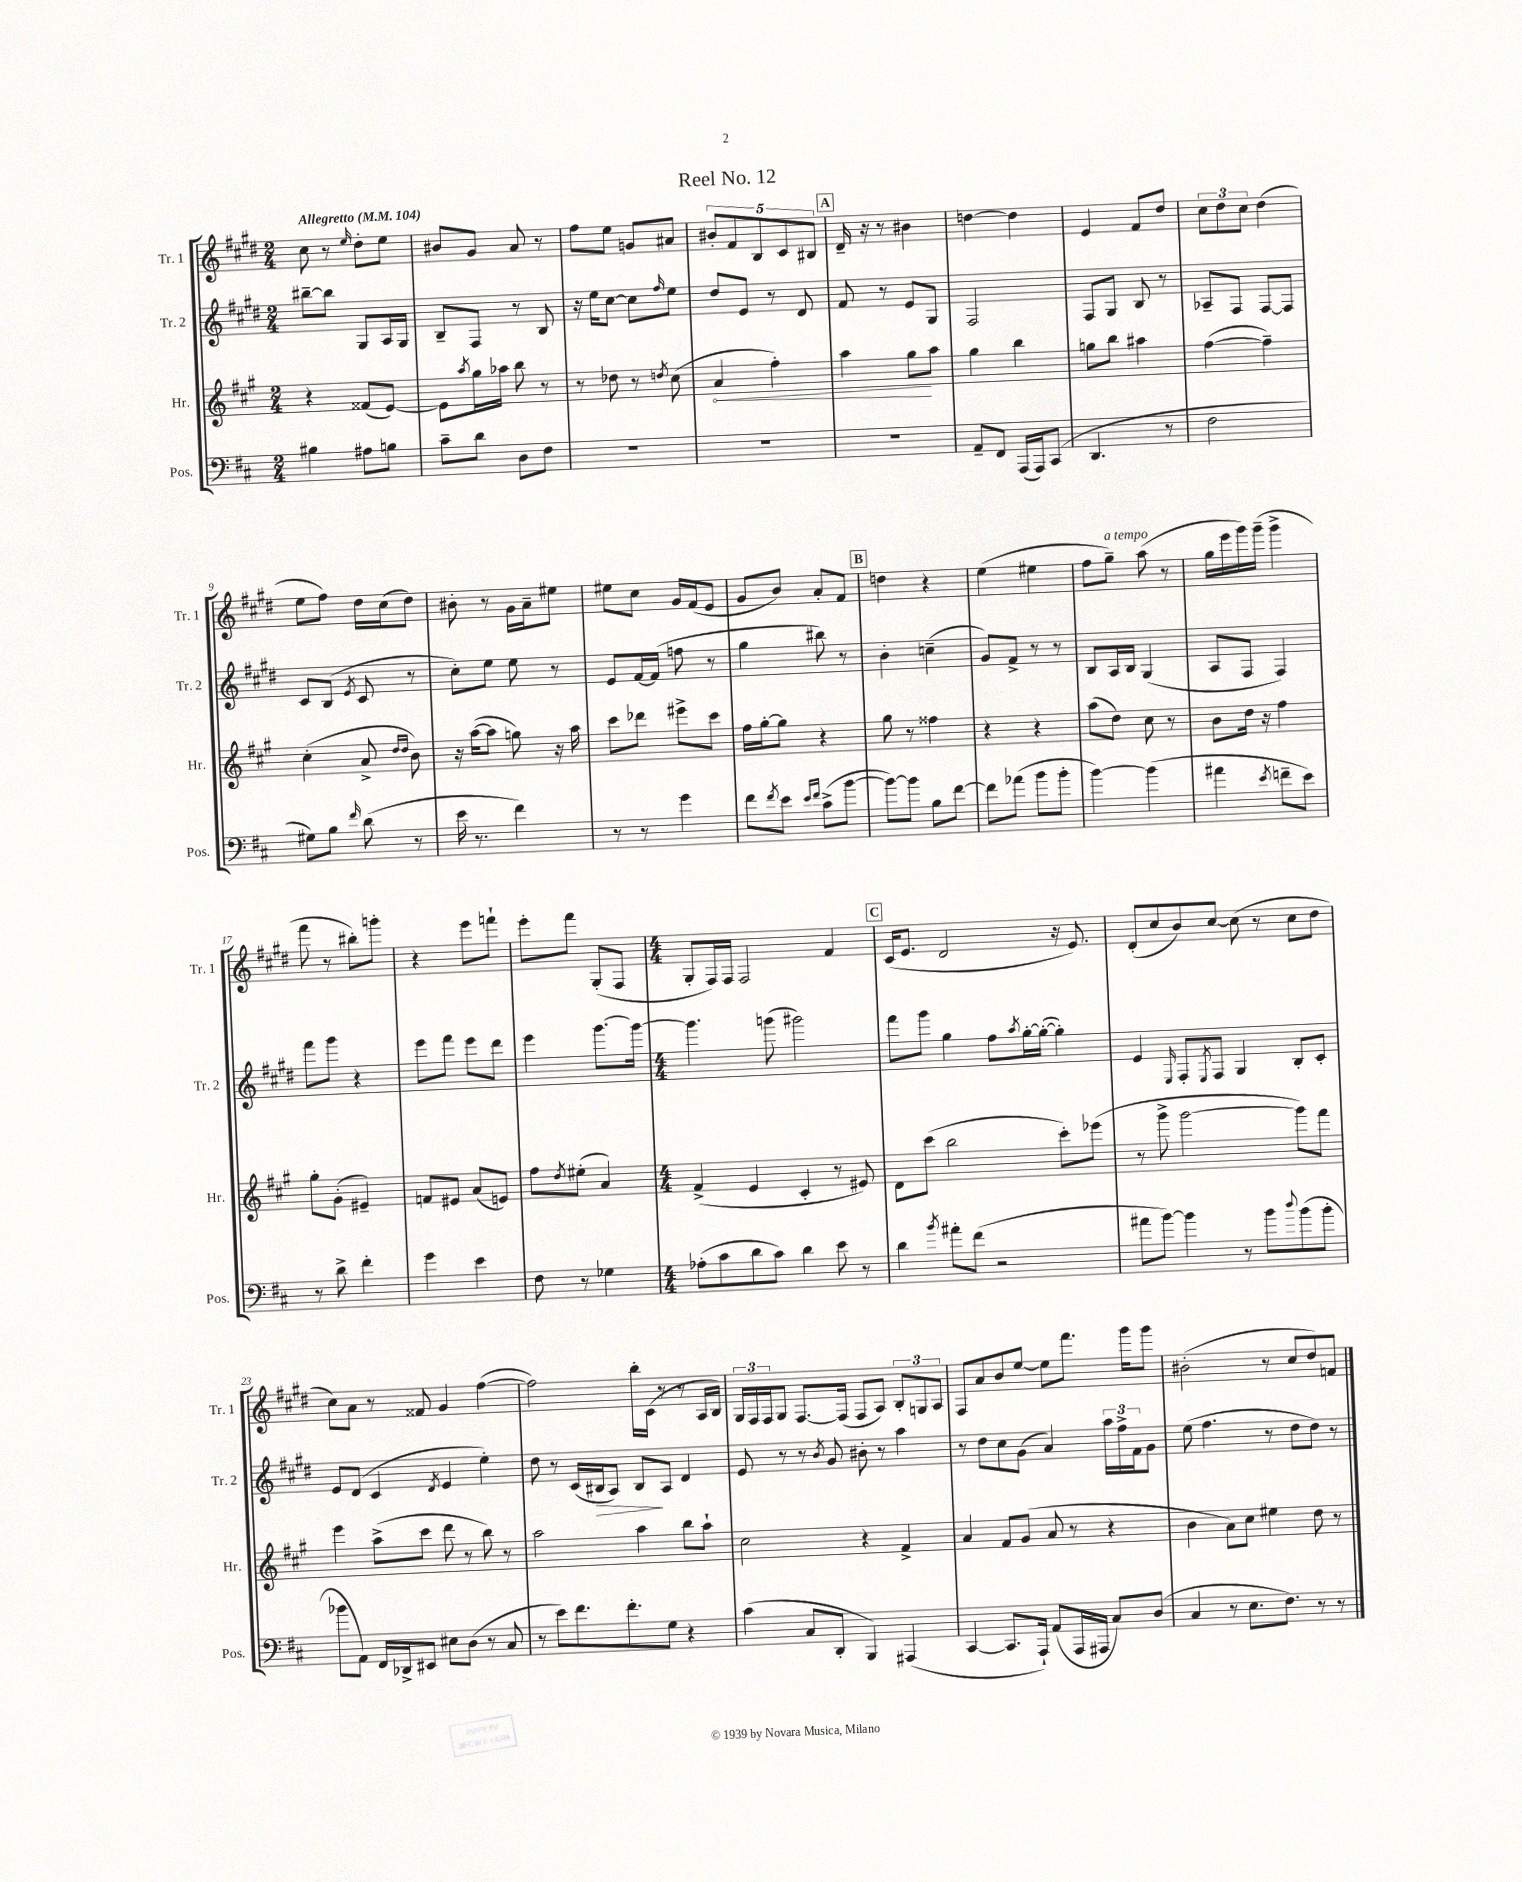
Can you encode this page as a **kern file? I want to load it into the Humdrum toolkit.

**kern	**kern	**kern	**kern
*staff4	*staff3	*staff2	*staff1
*clefF4	*clefG2	*clefG2	*clefG2
*k[f#c#]	*k[f#c#g#]	*k[f#c#g#d#]	*k[f#c#g#d#]
*M2/4	*M2/4	*M2/4	*M2/4
*MM104	*MM104	*MM104	*MM104
4B#\	4r	[8bb#~\L	8cc#\
.	.	8bb#\]J	8r
.	.	.	16qqee/
8A#\L	(8f##/L	8G#/L	8dd#'\L
8B\J	[8e/J)	16A/L	8ee\J
.	.	16G#/JJ	.
=	=	=	=
8c#~\L	8e\]L	8B~/L	8b#/L
.	8qaa/	.	.
8d\J	16gg#\L	8F#/J	8g#/J
.	16aa-\JJ	.	.
8D\L	8bb\	8r	8a/
8F#\J	8r	8B/	8r
=	=	=	=
2r	8r	16r	8ff#\L
.	.	16ee\LK	.
.	8dd-\	[8cc#\J	8ee\J
.	8r	8cc#\]L	8g/L
.	8qdd/	16qqff#/	.
.	(8cc#\	8ee\J	8a#/J
=	=	=	=
2r	4a/	8dd#/L	10b#'/L
.	.	.	10f#/
.	.	8e/J	.
.	.	.	10B/
.	4ff#'\)	8r	.
.	.	.	10c#/
.	.	8d#/	.
.	.	.	10B#/J
=	=	=	=
2r	4aa\	8f#/	16d#~/
.	.	.	16r
.	.	8r	8r
.	8gg#\L	8e/L	4b#\
.	8aa\J	8G#/J	.
=	=	=	=
8AA~/L	4gg#\	2F#/	[4dd\
8FF#/J	.	.	.
(16AAA/LL	4bb\	.	4dd\]
16AAA/J)	.	.	.
(8CC#/J	.	.	.
=	=	=	=
4.DD/	8gg\L	8F#/L	4e/
.	8bb\J	8G#/J	.
.	4aa#\	8B/	8f#/L
8r	.	8r	8dd#/J
=	=	=	=
2F#\	([4ff#\	8A-~/L	12cc#\L
.	.	.	12dd#\
.	.	8F#/J	.
.	.	.	12cc#\J
.	4ff#~\])	[8F#/L	(4dd#\
.	.	8F#/]J	.
=	=	=	=
8G#\L)	(4cc#'\	8c#/L	8ee\L
8B\J	.	(8B/J	8ff#\J)
16qqf#/	.	8qe/	.
(8d\	8a^/	8c#/	16dd#\LL
.	.	.	(16cc#\J
.	16qqdd/LL	.	.
.	16qqdd/JJ	.	.
8r	8b\)	8r	8dd#\J)
=	=	=	=
16e\	16r	8cc#'\L)	8b#'\
8.r	([16aa\LK	.	.
.	8aa\]J	8ee\J	8r
4f#\)	8gg\)	8ee\	16g#\LL
.	.	.	16a~\J
.	16r	8r	8ee#\J
.	16aa\	.	.
=	=	=	=
8r	8ccc#\L	8e/L	8ee#\L
8r	8ddd-\J	[16f#/L	8cc#\J
.	.	(16f#/]JJ	.
4g\	8eee#^\L	8ff\	16g#/LL
.	.	.	(16f#/J
.	8ccc#\J	8r	8e/J
=	=	=	=
8f#\L	16ff#\LL	4gg#\	8g#/L
.	[16gg#'\J	.	.
8qf#/	.	.	.
8e\J	8gg#\]J	.	8b/J)
16qqe/LL	.	.	.
16qqf#/JJ	.	.	.
(8c#^\L	4r	8bb#\)	8a'/L
[8b\J	.	8r	8f#/J
=	=	=	=
8b\_L)	8gg#\	4b'\	4dd\
8b\]J	8r	.	.
8B\L	4ff##\	(4cc~\	4r
[8f#\J	.	.	.
=	=	=	=
8f#\]L	4r	8g#/L)	(4ee\
(8a-\J	.	8f#^/J	.
8b\L	4r	8r	4ee#\
8b'\J	.	8r	.
=	=	=	=
[4b\)	(8aa\L	8B/L	8ff#\L
.	8dd\J)	16A/L	8gg#~\J)
.	.	16B/JJ	.
(4b\]	8cc#\	(4G#/	(8aa\
.	8r	.	8r
=	=	=	=
4a#\	8b\L	8A/L	16gg#\LL
.	.	.	16eee\
.	16dd\Jk	8F#/J	16ggg#\)
.	16r	.	(16ggg#~\JJ
8qe/	.	.	.
8f~\L	4ff#\	4F#/)	4ggg#^\
8e\J)	.	.	.
=	=	=	=
8r	8gg#'\L	8fff#\L	8fff#\
8d^\	(8g#'\J	8ggg#\J	8r
4f#'\	4e#~/)	4r	8bb#'\L)
.	.	.	8ggg'\J
=	=	=	=
4g\	8f/L	8eee\L	4r
.	8e#/J	8fff#\J	.
4e\	(8a/L	8eee\L	8eee\L
.	8e/J)	8ddd#\J	8fff`\J
=	=	=	=
8F#\	8ff#\L	4eee\	8eee'\L
.	8qdd/	.	.
8r	(8ee#'\J	.	8fff#\J
4G-\	4a/)	[8.ggg#\L	(8G#'/L
.	.	.	8F#/J
.	.	16ggg#\_Jk	.
=	=	=	=
*M4/4	*M4/4	*M4/4	*M4/4
(8A-'\L	(4f#^/	4.ggg#\]	8G#'/L
8c#\	.	.	16F#/L)
.	.	.	16F#/JJ
8d\	4e/	.	2F#/
8c#\J)	.	(8ggg\	.
4d\	4c#'/	2ggg#\)	.
8e\	8r	.	4f#/
8r	8e#/)	.	.
=	=	=	=
4d\	8d\L	8fff#\L	(16c#/LK
.	.	.	8.e/J
.	(8ccc#\J	8ggg#\J	.
8qb/	.	.	.
8a#'\L	2bb\	4gg#\	2d#/
(8f#\J	.	.	.
2r	.	8ff#\L	.
.	.	8qaa/	.
.	.	[16gg#'\L	.
.	.	(16gg#'\_JJ	.
.	8ccc#'\L)	4gg#'\])	16r
.	.	.	8.e/)
.	(8eee-\J	.	.
=	=	=	=
8a#\L	8r	4e/	(8d#'/L
[8b\J)	8ggg#^\	.	8cc#/
.	.	16qqE/	.
4b\]	[2ggg#\	8F#'/L	8b/)
.	.	8qE/	.
.	.	8F#/J	[8cc#/J
8r	.	4G#/	(8cc#\]
8b\L	.	.	8r
8qqdd/	.	.	.
(8b\	8ggg#\]L)	8B'/L	8cc#\L
8b'\J	8fff#\J	8c#'/J	8dd#\J
=	=	=	=
8b-\L	4eee\	8e/L	8cc#\L)
8AA\J)	.	(8d#/J	8a\J
16FF#/LL	(8aa^\L	4c#/	8r
16DD-^/J	.	.	.
8EE#/J	8ccc#\J	.	8f##/
.	.	8qd#/	.
8E#\L	8ddd\	4e/	4g#/
(8D\J	8r	.	.
8r	8bb\)	4ee'\)	([4ff#\
8C#/	8r	.	.
=	=	=	=
8r	2aa\	8dd#\	2ff#\])
8e\L)	.	8r	.
8.f#\	.	(16c#/LL	.
.	.	16B#/J	.
.	.	8A/J)	.
8.f#'\	.	.	.
.	4aa\	8B#/L	16bb'\LL
.	.	.	(16c#\JJ
8G\J	.	8A/J	8r
4r	8bb\L	4d#/	8r
.	8aa`\J	.	16A/LL
.	.	.	16B/JJ)
=	=	=	=
(4c#\	2cc#\	8e/	24G#/LL
.	.	.	24F#/
.	.	.	24F#/J
.	.	8r	8G#/J
8C#/L	.	8r	[8.F#/L
.	.	8qb/	.
8DD'/J	.	8g#/	.
.	.	.	(16F#/]Jk
4BBB/)	4r	8b#'\	8F#/L
.	.	8r	8A/J)
(4AAA#/	4f#^/	4aa\	12B'/L
.	.	.	12G/
.	.	.	12A/J
=	=	=	=
[4CC#/	4a/	8r	8F#/L
.	.	8dd#\L	8a/
8.CC#/]L	8f#/L	8cc#\	8b/
.	(8g#/J	(8g#\J	[8ee/J
16AAA`/Jk)	.	.	.
(8AA/L	8a/	4a/)	8ee\]L
16AAA/L	8r	.	8.fff#\J
16AAA#/JJ	.	.	.
8C#/L)	4r	24aa\LL	.
.	.	24ff#^\	.
.	.	.	16ggg#\LK
.	.	24f#\J	.
(8D/J	.	8g#\J	8ggg#\J
=	=	=	=
4C#/	4b\	(8ee\	(2b#'\
.	.	4.ff#\	.
8r	8a\L)	.	.
8.E\L	8cc#\J	.	.
.	4ee#\	8r	8r
8.F#\J)	.	.	.
.	.	8dd#\L	8cc#/L
8r	8dd\	8dd#\J)	8dd#/)
8r	8r	8r	8f/J
==	==	==	==
*-	*-	*-	*-
